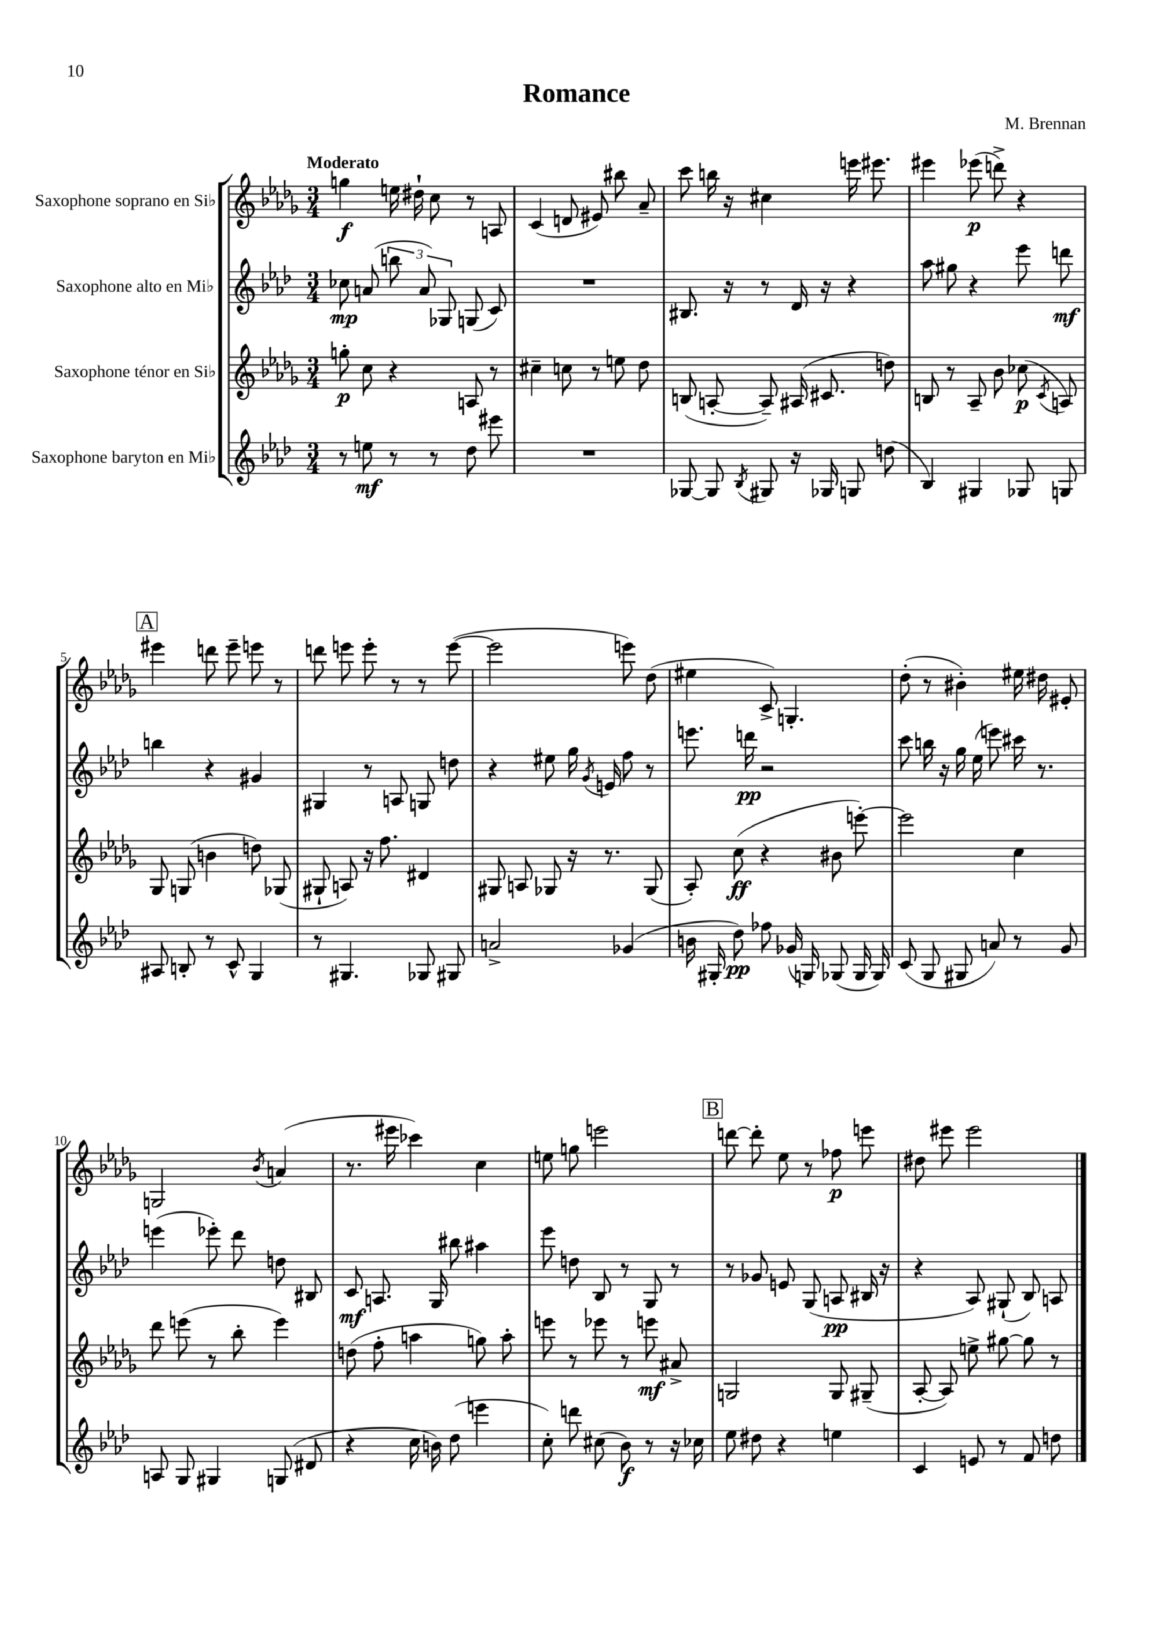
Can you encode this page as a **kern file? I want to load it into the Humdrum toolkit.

**kern	**kern	**kern	**kern
*staff4	*staff3	*staff2	*staff1
*clefG2	*clefG2	*clefG2	*clefG2
*k[b-e-a-d-]	*k[b-e-a-d-g-]	*k[b-e-a-d-]	*k[b-e-a-d-g-]
*M3/4	*M3/4	*M3/4	*M3/4
8r	8gg'	8cc-	4gg
8ee	8cc	(8a	.
8r	4r	12bb	16ee
.	.	.	16dd#`
.	.	12a)	.
8r	.	.	8cc
.	.	12G-	.
8dd-	8A	(8G	8r
8eee#	8r	8c)	8A
=	=	=	=
2.r	4cc#~	2.r	(4c
.	8cc	.	8d
.	8r	.	8e#)
.	8ee	.	8bb#
.	8dd-	.	8a-~
=	=	=	=
[8G-	(8B	8.B#	8ccc
8G-]	[8A'	.	16bb
.	.	16r	16r
8qB-	.	.	.
8G#	8A~])	8r	4cc#
16r	(16A#	16d-	.
16G-	8.c#	16r	.
8G	.	4r	16eee
.	.	.	8.eee#
(8dd	8dd)	.	.
=	=	=	=
4B-)	8B	8aa-	4eee#
.	8r	8gg#	.
4G#	8A-~	4r	(8eee-
.	8b-	.	8ddd^)
8G-	(8cc-	8eee-	4r
.	8qc	.	.
8G	8A)	8ddd	.
=	=	=	=
8A#	8G-	4bb	4eee#
8B'	(8G	.	.
8r	4b	4r	8ddd
8c^^	.	.	8eee#~
4G	8dd)	4g#	8eee
.	(8G-	.	8r
=	=	=	=
8r	8G#`	4G#	8ddd
4.G#	8A)	.	8eee
.	16r	8r	8eee'
.	8.ff	.	.
.	.	8A	8r
8G-	4d#	8G	8r
8G#	.	8dd	([8eee
=	=	=	=
2a^	8G#	4r	2eee]
.	8A	.	.
.	8G-	8ee#	.
.	16r	16gg	.
.	.	8qg	.
.	8.r	16e	.
(4g-	.	8ff	8eee)
.	(8G-	8r	(8dd-
=	=	=	=
16b	8A-')	8.eee	4ee#
16G#'	.	.	.
8dd-)	(8cc	.	.
.	.	16ddd	.
8ff-	4r	2r	8c^)
(16g-	.	.	4.G'
16G)	.	.	.
(8G-	8b#	.	.
16G-	[8eee')	.	.
16G-)	.	.	.
=	=	=	=
(8c	2eee]	8ccc	(8dd-'
8G	.	16bb	8r
.	.	16r	.
8G#	.	16gg	4b#')
.	.	(16ee-	.
8a)	.	8eee)	.
8r	4cc	16ccc#	16ee#
.	.	8.r	16dd#
8g	.	.	8e#'
=	=	=	=
8A	8ddd-	(4eee	2G
8G	(8eee	.	.
4G#	8r	8eee-')	.
.	8bb-'	8ddd-	.
.	.	.	8qb-
(8G	4eee)	8dd	(4a
8d#	.	8B#	.
=	=	=	=
4r	(8dd	8c	8.r
.	8ff'	8.A	.
.	.	.	16eee#
16cc	4aa	.	4ccc-)
16b)	.	16G	.
(8dd-	.	8bb#	.
4eee	8gg)	4aa#	4cc
.	8aa'	.	.
=	=	=	=
8cc')	8eee	8eee-	8ee
8ddd	8r	8dd	8gg
(8cc#	8eee-	8B-	2eee
8b-)	8r	8r	.
8r	8eee	8G	.
16r	8a#^	8r	.
16cc-	.	.	.
=	=	=	=
8ee-	2G	8r	[8ddd
8dd#	.	8g-	8ddd']
4r	.	8e	8ee-
.	.	(8G	8r
4ee	8G	8A	8ff-
.	(8G#~	16B#	8eee
.	.	16r	.
=	=	=	=
4c	[8A-'	4r	8dd#
.	8A-])	.	8eee#
8e	8ee^	8A-)	2eee#
8r	[8gg#	(8G#`	.
8f	8gg#]	8B-)	.
8dd	8r	8A	.
==	==	==	==
*-	*-	*-	*-
